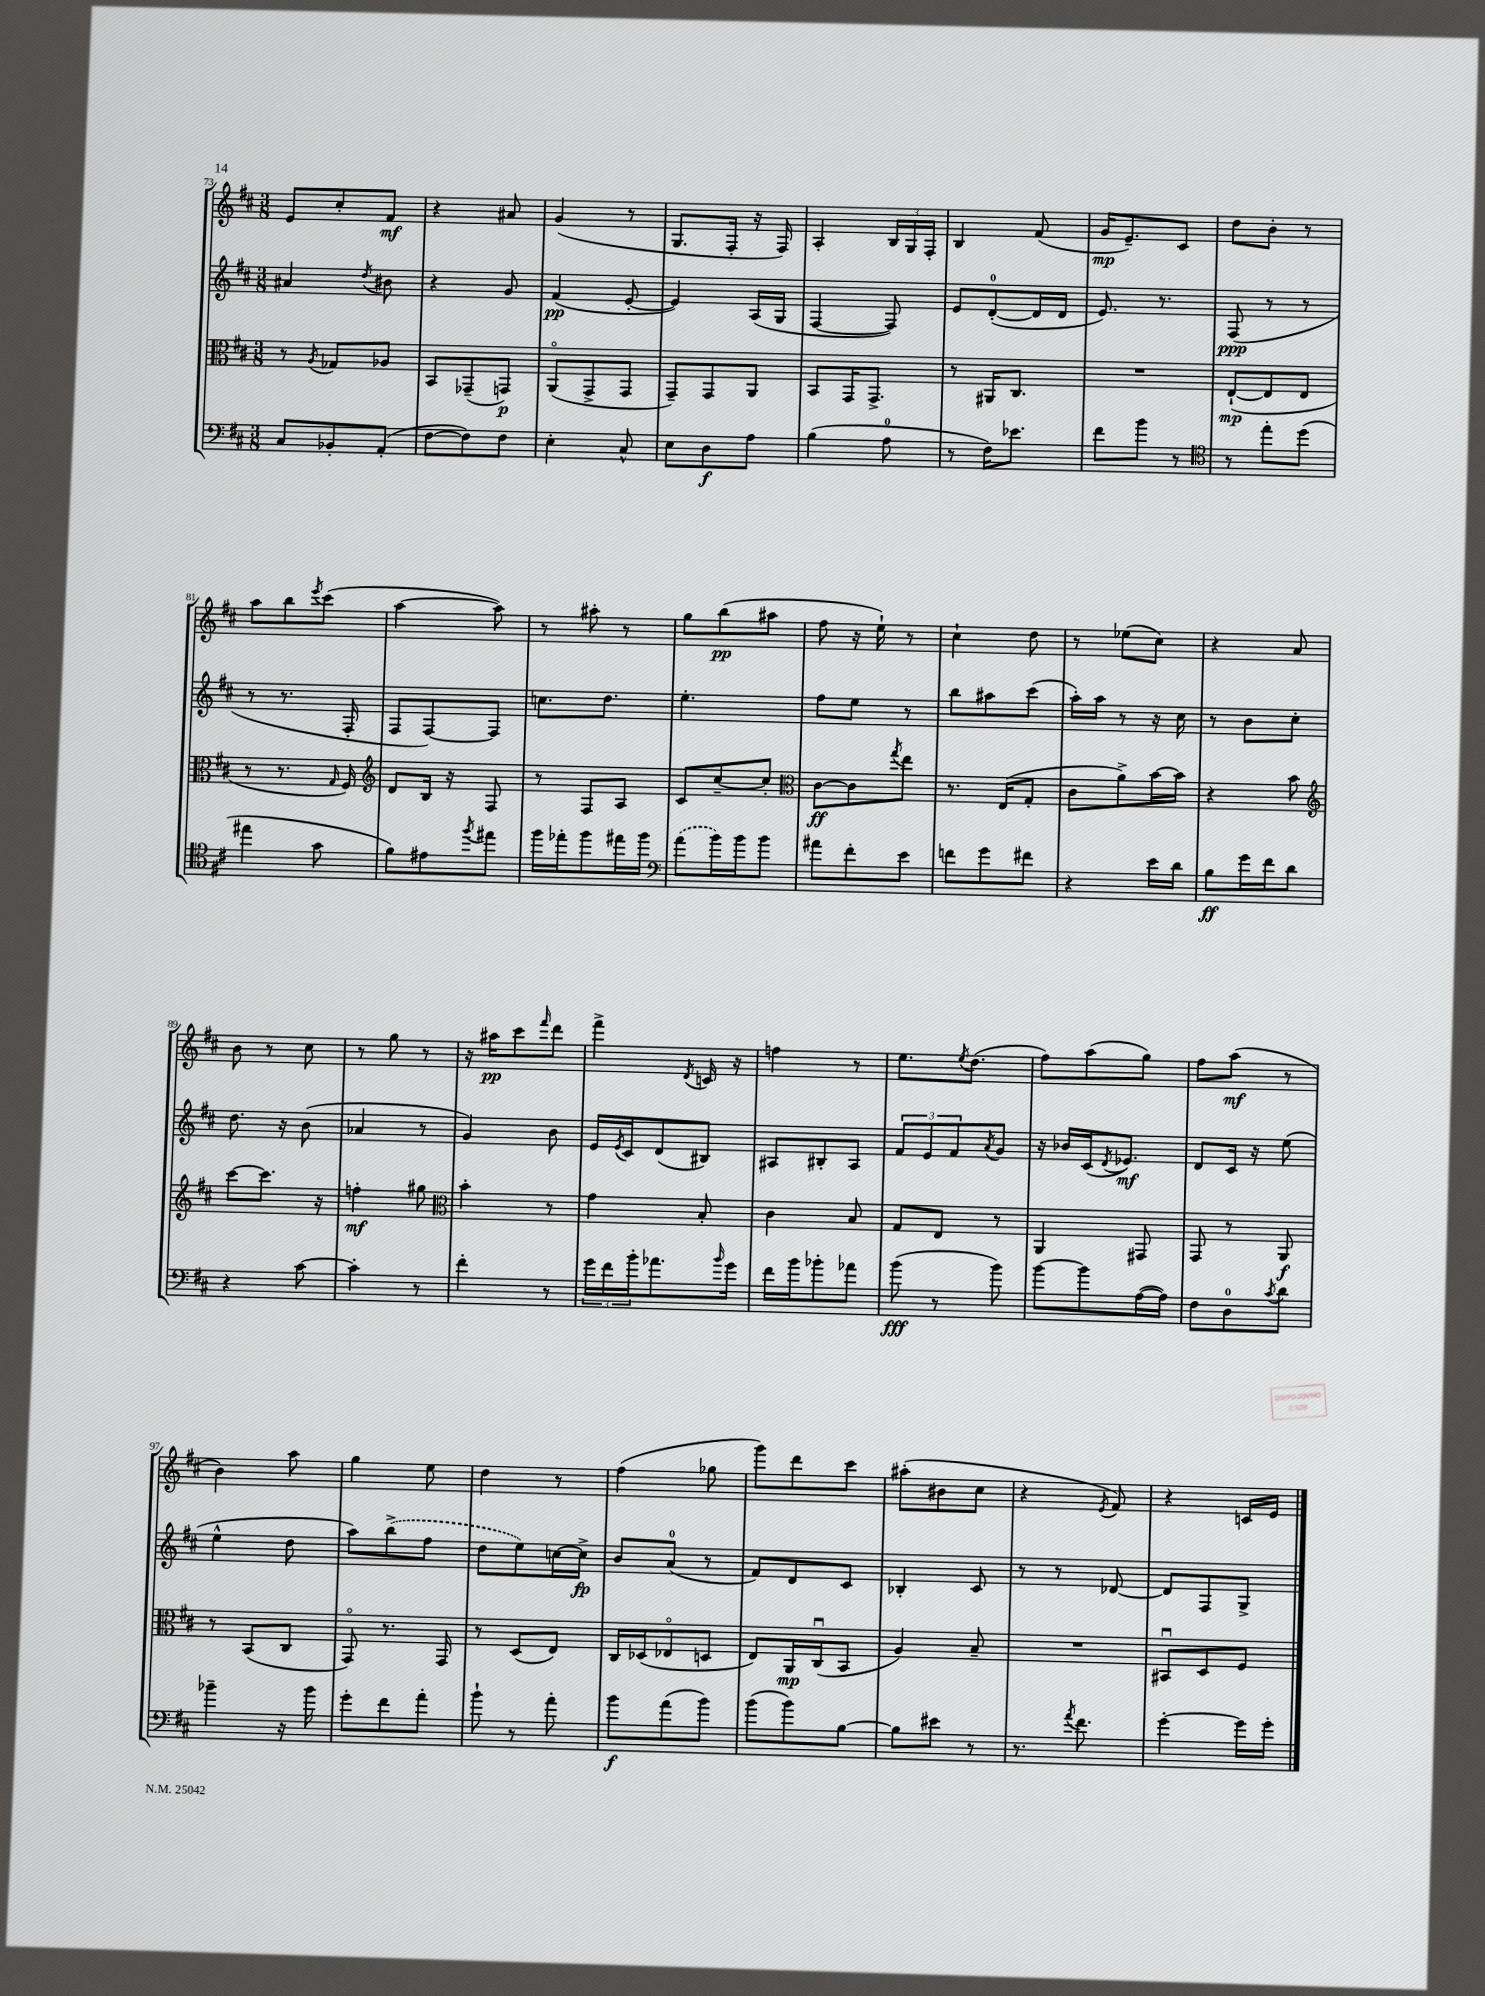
<<
\new StaffGroup <<
\new Staff = "s0" {
    \clef treble \key d \major \numericTimeSignature \time 3/8
    e'8 cis''8-. fis'8\mf |
    r4 ais'8 |
    g'4( r8 |
    g8. fis16-. r16 fis16) |
    a4-. \tuplet 3/2 { b16 g16 fis16-. } |
    b4 fis'8( |
    g'16\mp e'8.--) cis'8 |
    d''8 b'8-. r8 |
    a''8 b''8 \acciaccatura { e'''8 } cis'''8( |
    a''4~ a''8) |
    r8 ais''8-. r8 |
    g''8 b''8\pp( ais''8 |
    fis''8 r16 e''16-!) r8 |
    cis''4-! d''8 |
    r8 ees''8( cis''8) |
    r4 a'8 |
    b'8 r8 cis''8 |
    r8 g''8 r8 |
    r16 ais''16\pp cis'''8 \grace { fis'''16 } d'''8 |
    fis'''4-> \acciaccatura { d'8 } c'16 r16 |
    f''4 r8 |
    e''8. \acciaccatura { e''8 } d''8.( |
    fis''8) a''8( g''8) |
    fis''8 a''8\mf( r8 |
    b'4) a''8 |
    g''4 e''8 |
    d''4 r8 |
    fis''4( ges''8 |
    g'''8) d'''8 cis'''8 |
    ais''8-.( bis'8 cis''8 |
    r4 \acciaccatura { e'8 } fis'8) |
    r4 c'16 e'16 \bar "|." |
}
\new Staff = "s1" {
    \clef treble \key d \major \numericTimeSignature \time 3/8
    ais'4 \acciaccatura { d''8 } bis'8 |
    r4 g'8 |
    fis'4\pp( e'8~-. |
    e'4) a16( g16 |
    fis4~ fis8) |
    e'8 d'8-0~-.( d'16 d'16 |
    e'8.) r8. |
    fis8\ppp( r8 r8 |
    r8 r8. fis16-. |
    fis8 fis8~) fis8 |
    c''8. d''8. |
    e''4.-. |
    fis''8 e''8 r8 |
    b''8 ais''8 cis'''8( |
    a''16-.) a''16 r8 r16 cis''16 |
    r8 b'8 cis''8-. |
    d''8. r16 b'8( |
    aes'4 r8 |
    g'4) b'8 |
    e'16 \acciaccatura { e'8 } cis'16 d'8( bis8) |
    ais8 bis8-. ais8 |
    \tuplet 3/2 { fis'8 e'8 fis'8 } \acciaccatura { a'8 } g'8 |
    r16 bes'16 cis'16( \acciaccatura { d'8 } ees'8.\mf) |
    d'8 cis'16 r16 e''8( |
    e''4-^ d''8 |
    a''8) \once \slurDashed b''8->( fis''8 |
    d''8 e''8) c''16~ c''16->\fp |
    b'8 a'8-0( r8 |
    fis'8) d'8 cis'8 |
    bes4-. cis'8 |
    r8 r8 des'8~ |
    des'8 fis8 g8-> \bar "|." |
}
\new Staff = "s2" {
    \clef alto \key d \major \numericTimeSignature \time 3/8
    r8 \acciaccatura { a8 } ges8 aes8 |
    b,8 ges,8--( g,8\p) |
    a,8\flageolet( g,8-> g,8 |
    g,8--) g,8 a,8 |
    b,8 g,16 g,8.-> |
    r8 ais,16 cis8. |
    R4. |
    e8~-!\mp( e8 e8 |
    r8 r8. \grace { g16 } fis16) |
    \clef treble d'8 b16 r16 fis8 |
    r8 fis8 a8 |
    cis'8 cis''8~-- cis''8-. |
    \clef alto cis'8~\ff cis'8 \acciaccatura { g''8 } e''8 |
    r8. e16( g8-. |
    cis'8 a'8->) b'16~ b'16 |
    r4 b'8 |
    \clef treble cis'''8~ cis'''8. r16 |
    f''4-.\mf gis''8 |
    \clef alto b'4-. r8 |
    g'4 b8-. |
    cis'4 b8 |
    g8 e8 r8 |
    a,4 gis,8 |
    g,8 r8 a,8\f |
    r8 b,8( cis8 |
    g,8\flageolet) r8. g,16 |
    r8 d8( e8) |
    cis16 des16( ees8\flageolet d8 |
    e8) a,16\mp cis16\downbow( b,8 |
    a4) b8-- |
    R4. |
    bis,8\downbow d8 fis8 \bar "|." |
}
\new Staff = "s3" {
    \clef bass \key d \major \numericTimeSignature \time 3/8
    cis8 bes,8-. a,8-.( |
    fis8~ fis8) fis8 |
    e4-. cis8-^ |
    e8 d8\f a8 |
    b4( a8-0 |
    r8 fis16) ees'8. |
    fis'8 b'8 r8 |
    \clef tenor r8 e''8-. d''8( |
    eis''4 g'8 |
    fis'8) eis'8 \acciaccatura { fis''8 } eis''8 |
    fis''16 ees''16-. fis''8 eis''16 fis''16 |
    \clef bass \once \slurDashed a'8( b'16) b'16 b'8 |
    ais'8 fis'8-. e'8 |
    f'8 g'8 fis'8 |
    r4 e'16 d'16 |
    b8\ff g'16 fis'16 d'8 |
    r4 cis'8~ |
    cis'4-. r8 |
    fis'4-. r8 |
    \tuplet 3/2 { g'16 fis'16 b'16-. } aes'8. \grace { b'16 } g'16 |
    fis'16 b'16 bes'8-. aes'8 |
    b'8\fff( r8 b'8) |
    b'8~ b'8 a16~( a16) |
    fis8 d8-0 \acciaccatura { cis'8 } d'8 |
    bes'4-- r16 bes'16 |
    g'8-. fis'8 a'8-. |
    b'8-! r8 a'8-. |
    b'8\f a'8( b'8) |
    b'8( b'8) b8~ |
    b8 eis'8 r8 |
    r8. \acciaccatura { a'8 } fis'8. |
    g'4~-. g'16 g'16-. \bar "|." |
}
>>
>>
\layout { \context { \Score currentBarNumber = #73 } }
